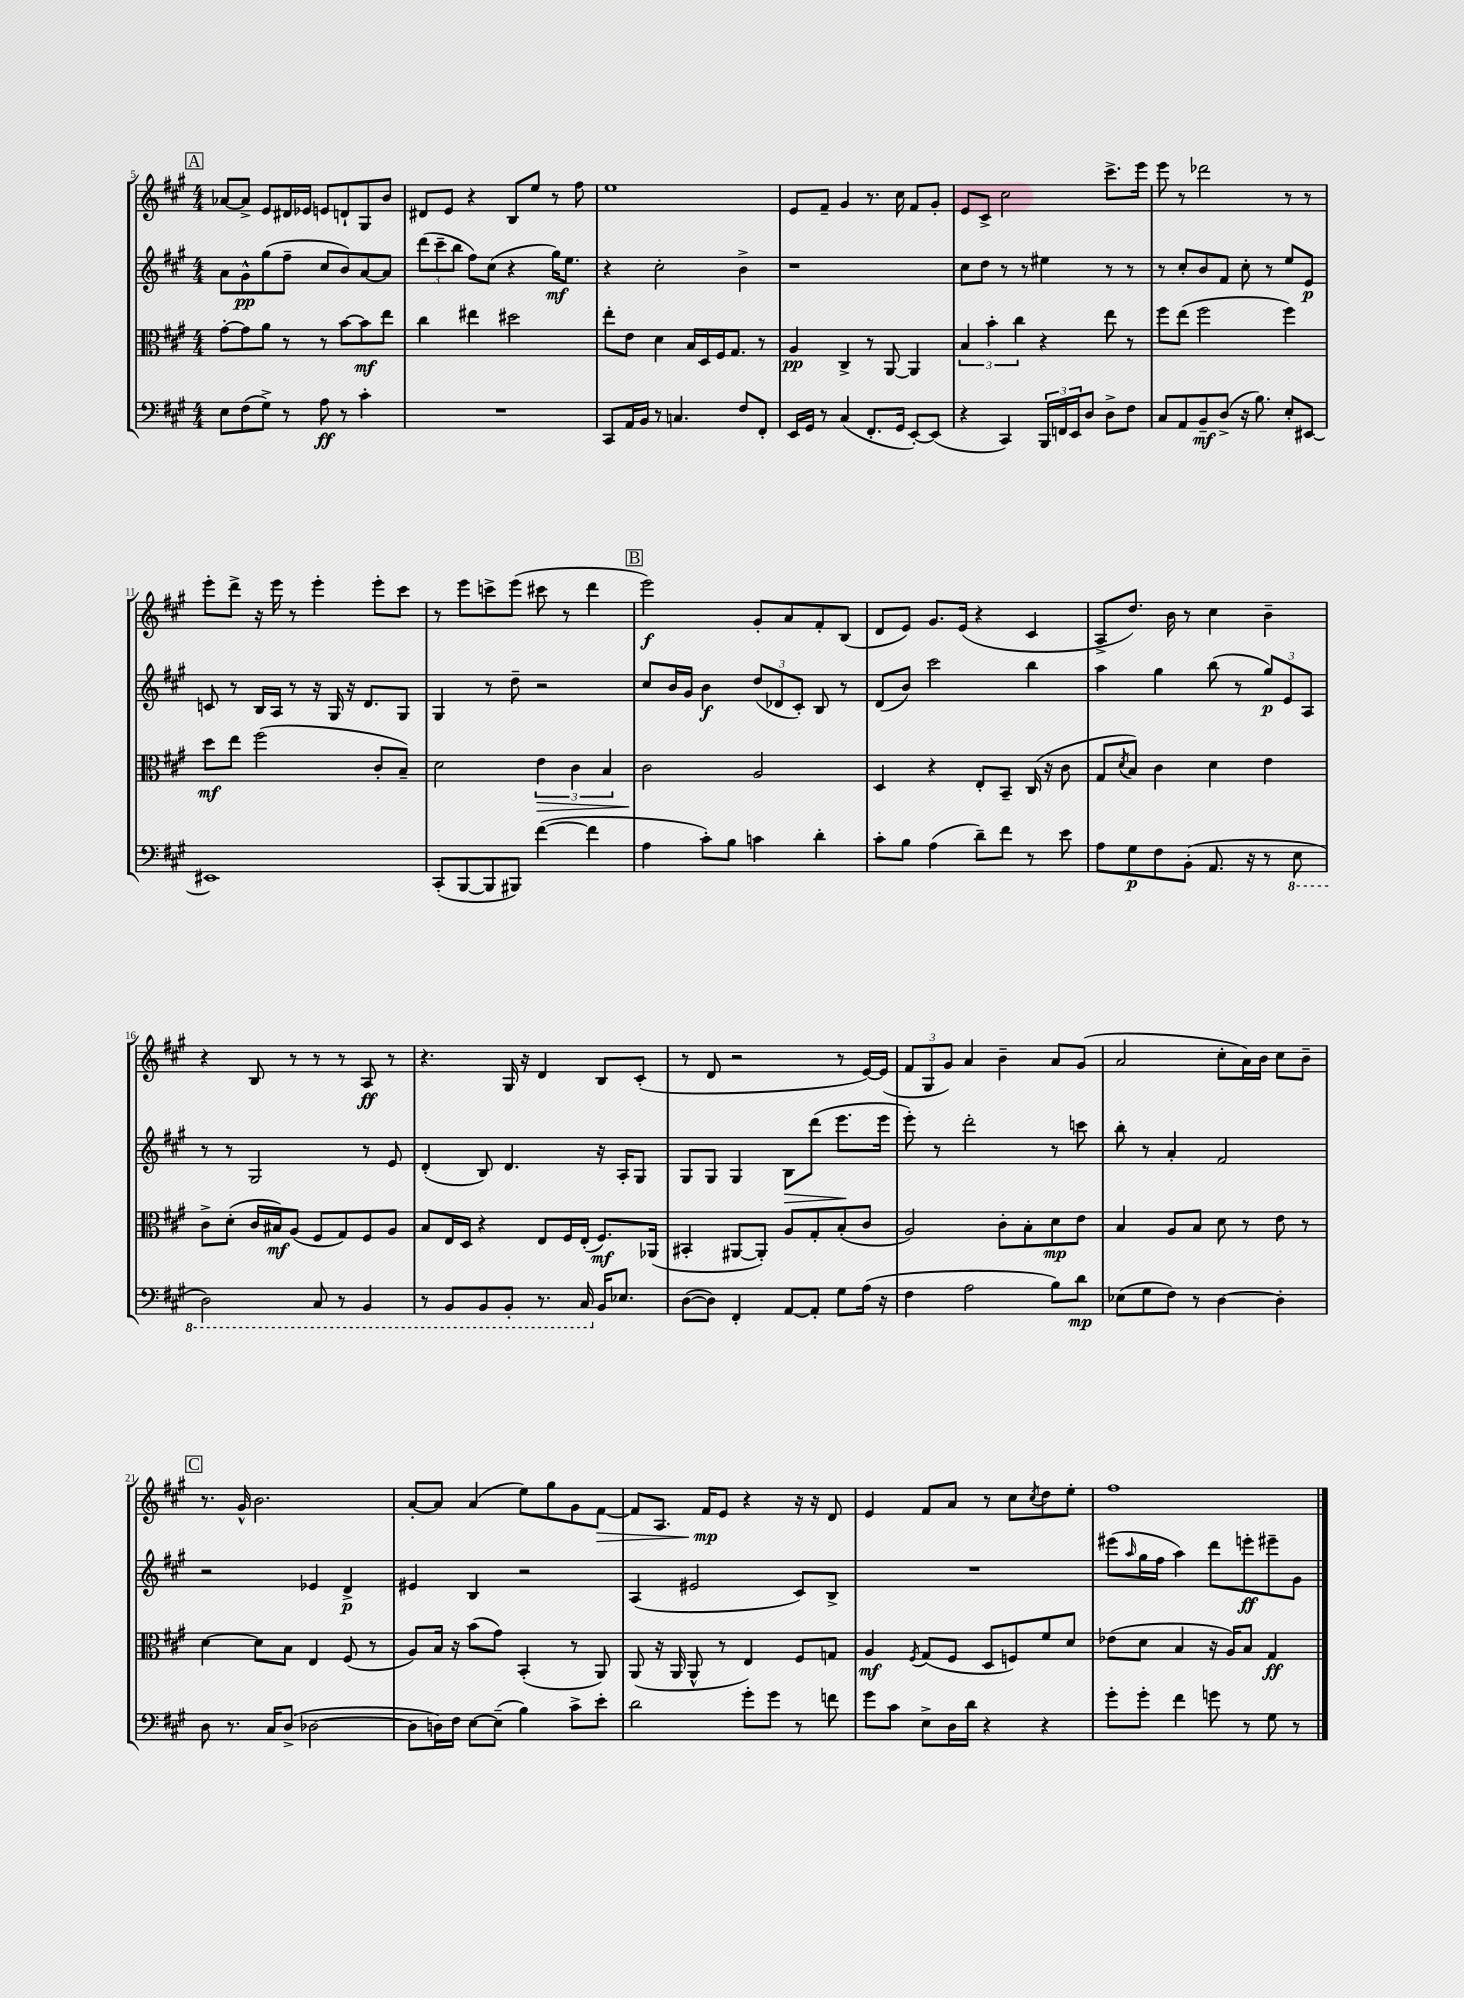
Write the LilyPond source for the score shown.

<<
\new StaffGroup <<
\new Staff = "s0" {
    \clef treble \key a \major \numericTimeSignature \time 4/4
    \mark \markup { \box "A" } aes'8~ aes'8-> e'8 dis'16 ees'16 e'8 d'8-! gis8 b'8 |
    dis'8 e'8 r4 b8 e''8 r8 fis''8 |
    e''1 |
    e'8 fis'8-- gis'4 r8. cis''16 fis'8 gis'8-. |
    e'8 cis'8-> cis''2 cis'''8.-> e'''16 |
    e'''8 r8 des'''2 r8 r8 |
    e'''8-. d'''8-> r16 e'''16 r8 e'''4-. e'''8-. cis'''8 |
    r8 e'''8 c'''8-> e'''8( cis'''8 r8 d'''4 |
    \mark \markup { \box "B" } e'''2\f) gis'8-. a'8 fis'8-. b8( |
    d'8 e'8) gis'8. e'16( r4 cis'4 |
    a8-> d''8.) b'16 r8 cis''4 b'4-- |
    r4 b8 r8 r8 r8 a8\ff r8 |
    r4. gis16 r16 d'4 b8 cis'8-.( |
    r8 d'8 r2 r8 e'16~) e'16( |
    \tuplet 3/2 { fis'8 gis8 gis'8) } a'4 b'4-- a'8 gis'8( |
    a'2 cis''8-. a'16) b'16 cis''8 b'8-- |
    \mark \markup { \box "C" } r8. gis'16-^ b'2. |
    a'8~-. a'8 a'4( e''8) gis''8 gis'8 fis'8~\> |
    fis'8 a8. fis'16\mp\! e'8 r4 r16 r16 d'8 |
    e'4 fis'8 a'8 r8 cis''8 \acciaccatura { cis''8 } d''8 e''8-. |
    fis''1 \bar "|." |
}
\new Staff = "s1" {
    \clef treble \key a \major \numericTimeSignature \time 4/4
    \mark \markup { \box "A" } a'8 gis'8-^\pp gis''8( fis''8-- cis''8 b'8) a'8~ a'8 |
    \tuplet 3/2 { d'''8( cis'''8-- b''8 } fis''8) cis''8( r4 gis''16\mf) e''8. |
    r4 cis''2-. b'4-> |
    r1 |
    cis''8 d''8 r8 r8 eis''4 r8 r8 |
    r8 cis''8-. b'8 fis'8 cis''8-. r8 e''8 e'8\p |
    c'8 r8 b16 a16 r8 r16 gis16 r16 d'8. gis8 |
    gis4 r8 d''8-- r2 |
    \mark \markup { \box "B" } cis''8 b'16 gis'16 b'4\f \tuplet 3/2 { d''8( des'8 cis'8-.) } b8 r8 |
    d'8( b'8) cis'''2 b''4 |
    a''4 gis''4 b''8( r8 \tuplet 3/2 { gis''8\p) e'8 a8 } |
    r8 r8 gis2 r8 e'8 |
    d'4-.( b8) d'4. r16 a16-. gis8 |
    gis8 gis8 gis4 b8\> d'''8( e'''8.\! e'''16 |
    e'''8-.) r8 d'''2-. r8 c'''8 |
    b''8-. r8 a'4-. fis'2 |
    \mark \markup { \box "C" } r2 ees'4 d'4->\p |
    eis'4 b4 r2 |
    a4( eis'2 cis'8) b8-> |
    R1 |
    eis'''8( \grace { a''16 } gis''16 fis''16 a''4) d'''8 e'''8-.\ff eis'''8-- gis'8 \bar "|." |
}
\new Staff = "s2" {
    \clef alto \key a \major \numericTimeSignature \time 4/4
    \mark \markup { \box "A" } gis'8~-. gis'8 a'8 r8 r8 b'8~ b'8\mf e''8 |
    cis''4 eis''4 dis''2 |
    e''8-. e'8 d'4 b16 d16 fis16 gis8. r8 |
    a4\pp cis4-> r8 a,8~ a,4 |
    \tuplet 3/2 { b4 b'4-. cis''4 } r4 e''8 r8 |
    fis''8 e''8( fis''2 fis''4) |
    d''8\mf e''8 fis''2( cis'8-. b8--) |
    d'2 \tuplet 3/2 { e'4\> cis'4 b4 } |
    \mark \markup { \box "B" } cis'2\! a2 |
    d4 r4 e8-. b,8-- cis16( r16 cis'8 |
    gis8 \acciaccatura { d'8 } b8) cis'4 d'4 e'4 |
    cis'8-> d'8-.( cis'16 bis16\mf) a8( fis8 gis8) fis8 a8 |
    b8 e16 d16 r4 e8 fis16 e16-.( fis8.\mf) aes,16( |
    bis,4-. ais,8~ ais,8-.) a8 gis8-. b8-.( cis'8 |
    a2) cis'8-. b8-. d'8\mp e'8 |
    b4 a8 b8 d'8 r8 e'8 r8 |
    \mark \markup { \box "C" } d'4~ d'8 b8 e4 fis8( r8 |
    a8) b16 r16 b'8( gis'8) b,4-.( r8 a,8) |
    a,8( r16 a,16 a,8-^ r8 e4) fis8 g8 |
    a4\mf \acciaccatura { fis8 } gis8( fis8 d8 f8) fis'8 d'8 |
    ees'8( d'8 b4 r16 a16) b8 gis4\ff \bar "|." |
}
\new Staff = "s3" {
    \clef bass \key a \major \numericTimeSignature \time 4/4
    \mark \markup { \box "A" } e8 fis8( gis8->) r8 a8\ff r8 cis'4-. |
    R1 |
    cis,8 a,16 b,16 r8 c4. fis8 fis,8-. |
    e,16 gis,16 r8 cis4( fis,8.-. gis,16 e,8~-.) e,8( |
    r4 cis,4) \tuplet 3/2 { b,,16 f,16 e,16 } d8 d8-> fis8 |
    cis8 a,8 b,8--\mf d8->( r16 b8.) e8-. eis,8~ |
    eis,1 |
    cis,8-.( b,,8~ b,,8 bis,,8) fis'4~( fis'4 |
    \mark \markup { \box "B" } a4 cis'8-.) b8 c'4 d'4-. |
    cis'8-. b8 a4( d'8--) fis'8 r8 e'8 |
    a8 gis8\p fis8 b,8-.( a,8. r16 r8 \ottava #-1 e,8 |
    d,2) cis,8 r8 b,,4 |
    r8 b,,8 b,,8 b,,8-. r8. cis,16 \ottava #0 b,16 ees8. |
    d8~( d8) fis,4-. a,8~ a,8-. gis8 a16( r16 |
    fis4 a2 b8) d'8\mp |
    ees8( gis8 fis8) r8 d4~ d4-. |
    \mark \markup { \box "C" } d8 r8. cis16 d8->( des2~ |
    des8 d16) fis16 e8~ e8--( b4) cis'8-> e'8-. |
    d'2 gis'8-. gis'8 r8 f'8 |
    gis'8 cis'8 e8-> d16 d'16 r4 r4 |
    gis'8-. gis'8-. fis'4 g'8 r8 gis8 r8 \bar "|." |
}
>>
>>
\layout { \context { \Score currentBarNumber = #5 } }
